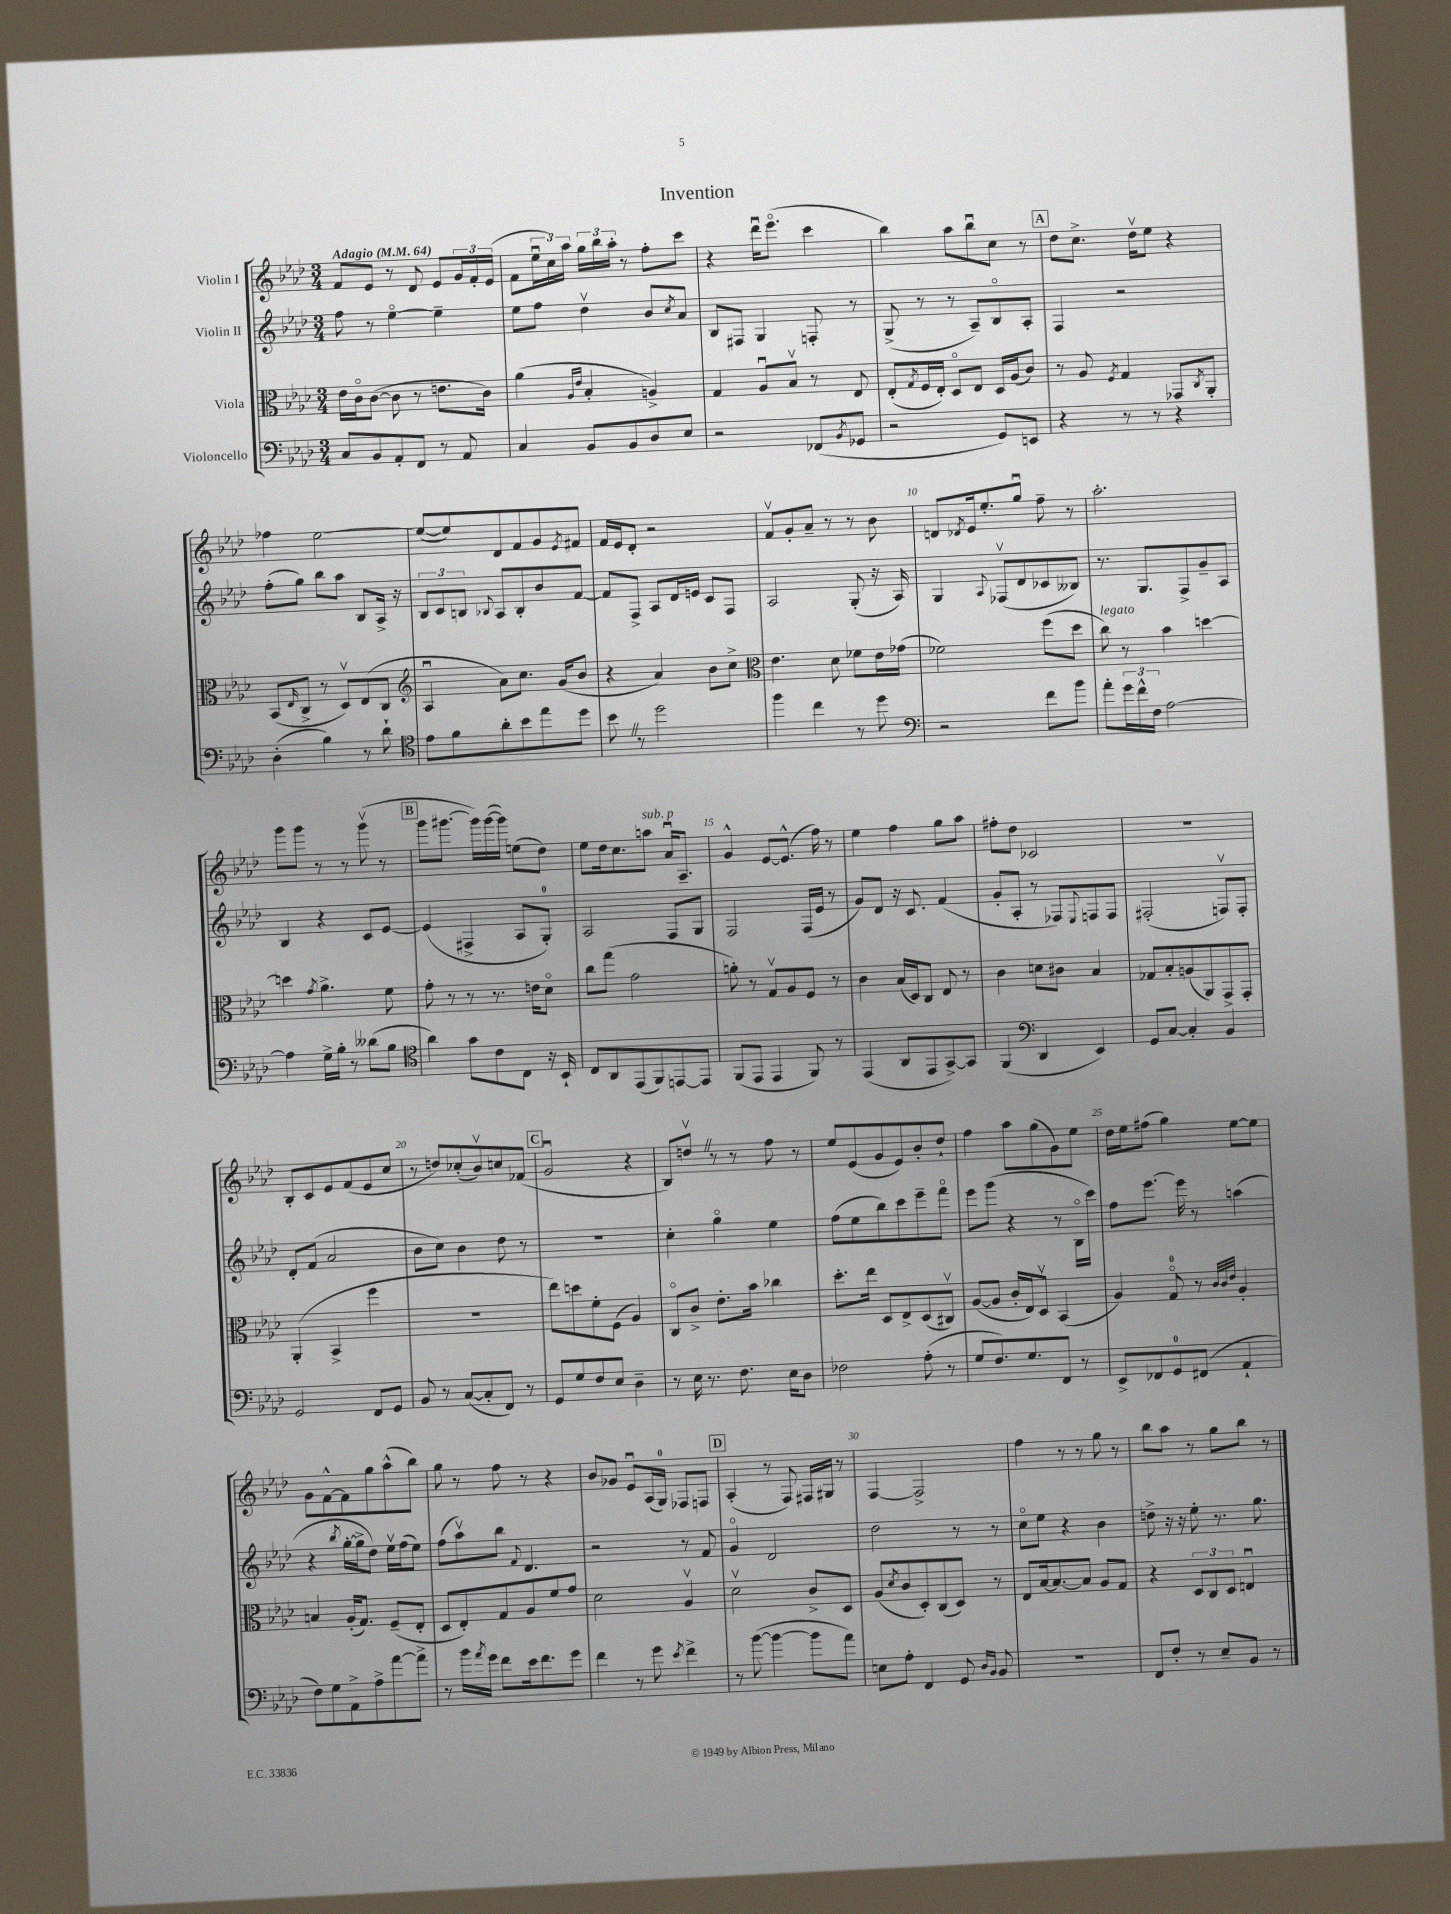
\header { title = "Invention" }
<<
\new StaffGroup <<
\new Staff = "s0" \with { instrumentName = "Violin I" } {
    \clef treble \key aes \major \numericTimeSignature \time 3/4 \tempo "Adagio" 4 = 64
    f'8 ees'8 r8 des'8 ees'8 \tuplet 3/2 { g'16 f'16-. ees'16( } |
    f'8 \tuplet 3/2 { ees''16\downbow c''16) aes''16 } \tuplet 3/2 { g''16 bes''16 aes''16-. } r8 f''8-. c'''8 |
    r4 des'''16\downbow ees'''8.\flageolet( c'''4 |
    bes''4) aes''8 bes''8\downbow c''8 r8 |
    \mark \markup { \box "A" } des''8 c''8.-> des''16\upbow ees''8 r4 |
    fes''4 ees''2~ |
    ees''8~( ees''8) des'8 f'8 g'8 \acciaccatura { ees'8 } fis'8 |
    f'16 ees'16 des'8-. r2 |
    f'8\upbow g'8-. aes'8-- r8 r8 bes'8 |
    d'8 \acciaccatura { des'8 } ees'16 ees''8.-. g''8\downbow f''8-- r8 |
    aes''2.-. |
    g'''8 g'''8 r8 r8 g'''8\upbow( r8 |
    \mark \markup { \box "B" } g'''8 gis'''8.~ gis'''16) gis'''16~( gis'''16) e''8( des''8) |
    ees''8 des''16 c''8. a''8^\markup { \italic "sub. p" } aes'16\downbow aes8.-- |
    g'4-^ ees'8~ ees'8.-^( f''16) r8 |
    ees''4 f''4 g''8 aes''8 |
    fis''8-. des''8 ces'2 |
    R2. |
    bes8-. c'8 ees'8 f'8( ees'8 c''8 |
    r8 d''8) ces''8-.( bes'8\upbow) c''8 fes'8( |
    \mark \markup { \box "C" } g'2\downbow r4 |
    bes8) d''8\upbow \once \override BreathingSign.text = \markup { \musicglyph "scripts.caesura.straight" } \breathe r8 r8 f''8 r8 |
    ees''8 ees'8( g'8 ees'8) bes'8-. des''8-! |
    f''4 aes''8 g''8( g'8) ees''8 |
    des''16 ees''16 fis''8( g''4) ees''8~ ees''8 |
    g'8 f'8~-^ f'8 g''8 aes''8-^( bes''8) |
    g''8 r8 f''8 r8 r4 |
    bes'8 ges'8 ees'8\downbow aes16( g16-0) fes8 f8 |
    \mark \markup { \box "D" } aes4-.( r8 f8) fis16 gis16 r8 |
    f4~ f2-> |
    f''4 r8 r8 g''8 r8 |
    bes''8 aes''8 r8 g''8 bes''8 r8 \bar "|." |
}
\new Staff = "s1" \with { instrumentName = "Violin II" } {
    \clef treble \key aes \major \numericTimeSignature \time 3/4
    f''8 r8 ees''4~\flageolet ees''4-- |
    ees''8 f''8 des''4\upbow bes'8 \acciaccatura { c''8 } aes'8 |
    bes8 fis8 g4 f8-. r8 |
    g8->( r8 r8 aes8--) bes8\flageolet aes8-. |
    \mark \markup { \box "A" } f4 r2 |
    f''8-.( g''8) bes''8 aes''8 bes8 aes16-> r16 |
    \tuplet 3/2 { bes8 c'8 b8 } \appoggiatura { bes8 } aes8 bes8-. bes'8 f'8~ |
    f'8 f8-> aes8 des'16 e'16 c'8 f8 |
    aes2 g8-.( r16 aes16) |
    g4 \appoggiatura { aes8 } fes8\upbow( des'8 ces'8 beses8) |
    r8. g8. f8-> g'8-- aes8 |
    bes4 r4 c'8 ees'8~ |
    \mark \markup { \box "B" } ees'4( fis4-> aes8 g8-0-.) |
    aes2 f8 g8 |
    f2 f16( ees'16 r8 |
    g'8) des'8 r16 c'8. f'4( |
    g'8-. aes8-. r8 fes8) \appoggiatura { ees8 } f8 f8 |
    fis2-.( f8\upbow) f8-. |
    des'8-. f'8( aes'2 |
    bes'8 c''8) bes'4 des''8 r8 |
    \mark \markup { \box "C" } R2. |
    c''4-. g''4\flageolet ees''4 |
    f''8( ees''8 bes''8) c'''8 ees'''8-- f'''8\flageolet |
    ees'''8 g'''8( r4 r8 bes16\flageolet c'''16) |
    f''8 ees'''8.~ ees'''16 r8 a''4( |
    r4 \acciaccatura { bes''8 } g''16~-. g''16-> des''8) ees''16\upbow f''16( ees''8) |
    f''8( aes''8\upbow) bes''8 \appoggiatura { f'8 } des'4. |
    r2 r8 f'8 |
    \mark \markup { \box "D" } g'4\flageolet des'2 |
    des''2 r8 r8 |
    c''8\flageolet ees''8 r4 bes'4 |
    d''8-> r16 r16 ees''8-. r8. g''8. \bar "|." |
}
\new Staff = "s2" \with { instrumentName = "Viola" } {
    \clef alto \key aes \major \numericTimeSignature \time 3/4
    ees'16 c'16\flageolet c'8~( c'8 r8 e'8. c'16) |
    aes'4( \grace { aes16 ees'16 } bes4-. a4->) |
    g4 aes8\downbow bes8\upbow r8 ees8 |
    ees8-.( \acciaccatura { g8 } f16 ees16-.) des8\flageolet ees8 des16 aes16( c'8) |
    \mark \markup { \box "A" } r8 aes8 \acciaccatura { f8 } g4 ges,8 \acciaccatura { c8 } aes,8-. |
    bes,8( \grace { ees16 } c8-> r8 des8\upbow) ees8( c8 |
    \clef treble aes4\downbow aes'8) c''8. g'16( bes'8 |
    r4 aes'4) bes'8 c''8-> |
    \clef alto ees'4. des'8 fes'8 ees'16 ges'16( |
    fes'2) f''8( des''8 |
    c''8^\markup { \italic "legato" }) r8 bes'4 d''4~ |
    d''4 \acciaccatura { g'8 } aes'4.-> f'8 |
    \mark \markup { \box "B" } g'8-. r8 r8 r8. e'16 des'8\flageolet |
    c''8 g''8( g'2 |
    a'8-.) r8 g8\upbow aes8 f8 r8 |
    c'4 bes16( des16) c8 ees8 r8 |
    c'4 d'8 cis'8 bes4 |
    ges8 bes8-. a8( aes,8) g,8-> g,8-. |
    aes,4-.( bes,4-> f''4 |
    R2. |
    \mark \markup { \box "C" } ees''8) d''8 f'8-. f8( aes4) |
    c8\flageolet c'8-> ees'8.-. bes'16 ces''4 |
    des''8.-. ees''16 des8 ees8-> des8( cis8\upbow) |
    aes8~( aes8 c'16-. ees16) des8\upbow bes,4( |
    aes4) g8-0\flageolet r8 \grace { c'32 c'32 ees'32 } aes4-. |
    b4 aes16-.( g8.) f8--( ees8-. |
    des8 ees8-.) g8 aes8 f'8 g'8 |
    des'2 aes4\upbow |
    \mark \markup { \box "D" } des'2\upbow c'8-> des8 |
    aes8( \acciaccatura { des'8 } c'8 des8-.) c8( des8) r8 |
    ees8 bes16~ bes8.~ bes8 aes8 g8 |
    r4 \tuplet 3/2 { des8 c8 des8 } e4\downbow \bar "|." |
}
\new Staff = "s3" \with { instrumentName = "Violoncello" } {
    \clef bass \key aes \major \numericTimeSignature \time 3/4
    c8 bes,8 aes,8-. f,8 r8 aes,8 |
    c4 bes,8 bes,8 des8 ees8 |
    r2 fes,8( \acciaccatura { bes,8 } ges,8 |
    r2 g,8) e,8 |
    \mark \markup { \box "A" } r4 r8 r8 r4 |
    des4-.( bes4) r8 des'8-! |
    \clef tenor ees'8 f'8 aes'8-. bes'8 ees''8 des''8 |
    bes'8 \once \override BreathingSign.text = \markup { \musicglyph "scripts.caesura.straight" } \breathe r8 des''2 |
    f''4 c''4 r8 des''8 |
    \clef bass r2 f'8 bes'8 |
    aes'8-. \tuplet 3/2 { g'16 f'16-^ f16 } aes2~ |
    aes4 g16-> bes16-. r8 deses'8( bes8 |
    \mark \markup { \box "B" } \clef tenor aes'4) g'8 c'8 c8 r16 bes,16-! |
    c8 aes,8 ees,8( f,8) e,8~ e,8 |
    f,8( ees,8 ees,4 f,8) r8 |
    ees,4( aes,8 ees,8 g,8~->) g,8 |
    f,4( \clef bass des,4 ees,4) |
    g,8 c8~ c4-. bes,4 |
    g,2 f,8 g,8 |
    bes,8 r8 c8~( c8-. f,8) r8 |
    \mark \markup { \box "C" } g,8 g8 f8 ees8 des4-- |
    r8 ees16 r8. f8. ees16 des8 |
    fes2 aes8-.( r8 |
    g8 f8.) g8. f,8 r8 |
    ees,8-> fes,8 g,8-0 fis,8( aes,4-! |
    f8) g8 aes,8-> aes8-> aes'8~ aes'8-> |
    r8 bes'16 \acciaccatura { aes'8 } g'16 f'8 ees'16 f'8. g'8 |
    f'4 r8 g'8 \acciaccatura { ees'8 } f'4-> |
    \mark \markup { \box "D" } r8 bes'8~( bes'4~ bes'8 aes'8) |
    e8 aes8-. f,4 g,8 \grace { des16 bes,16 } bes,8 |
    R2. |
    f,8 f8-. r8 ees8-- bes,8 r8 \bar "|." |
}
>>
>>
\layout { \context { \Score \override BarNumber.break-visibility = ##(#f #t #t) barNumberVisibility = #(every-nth-bar-number-visible 5) } }
